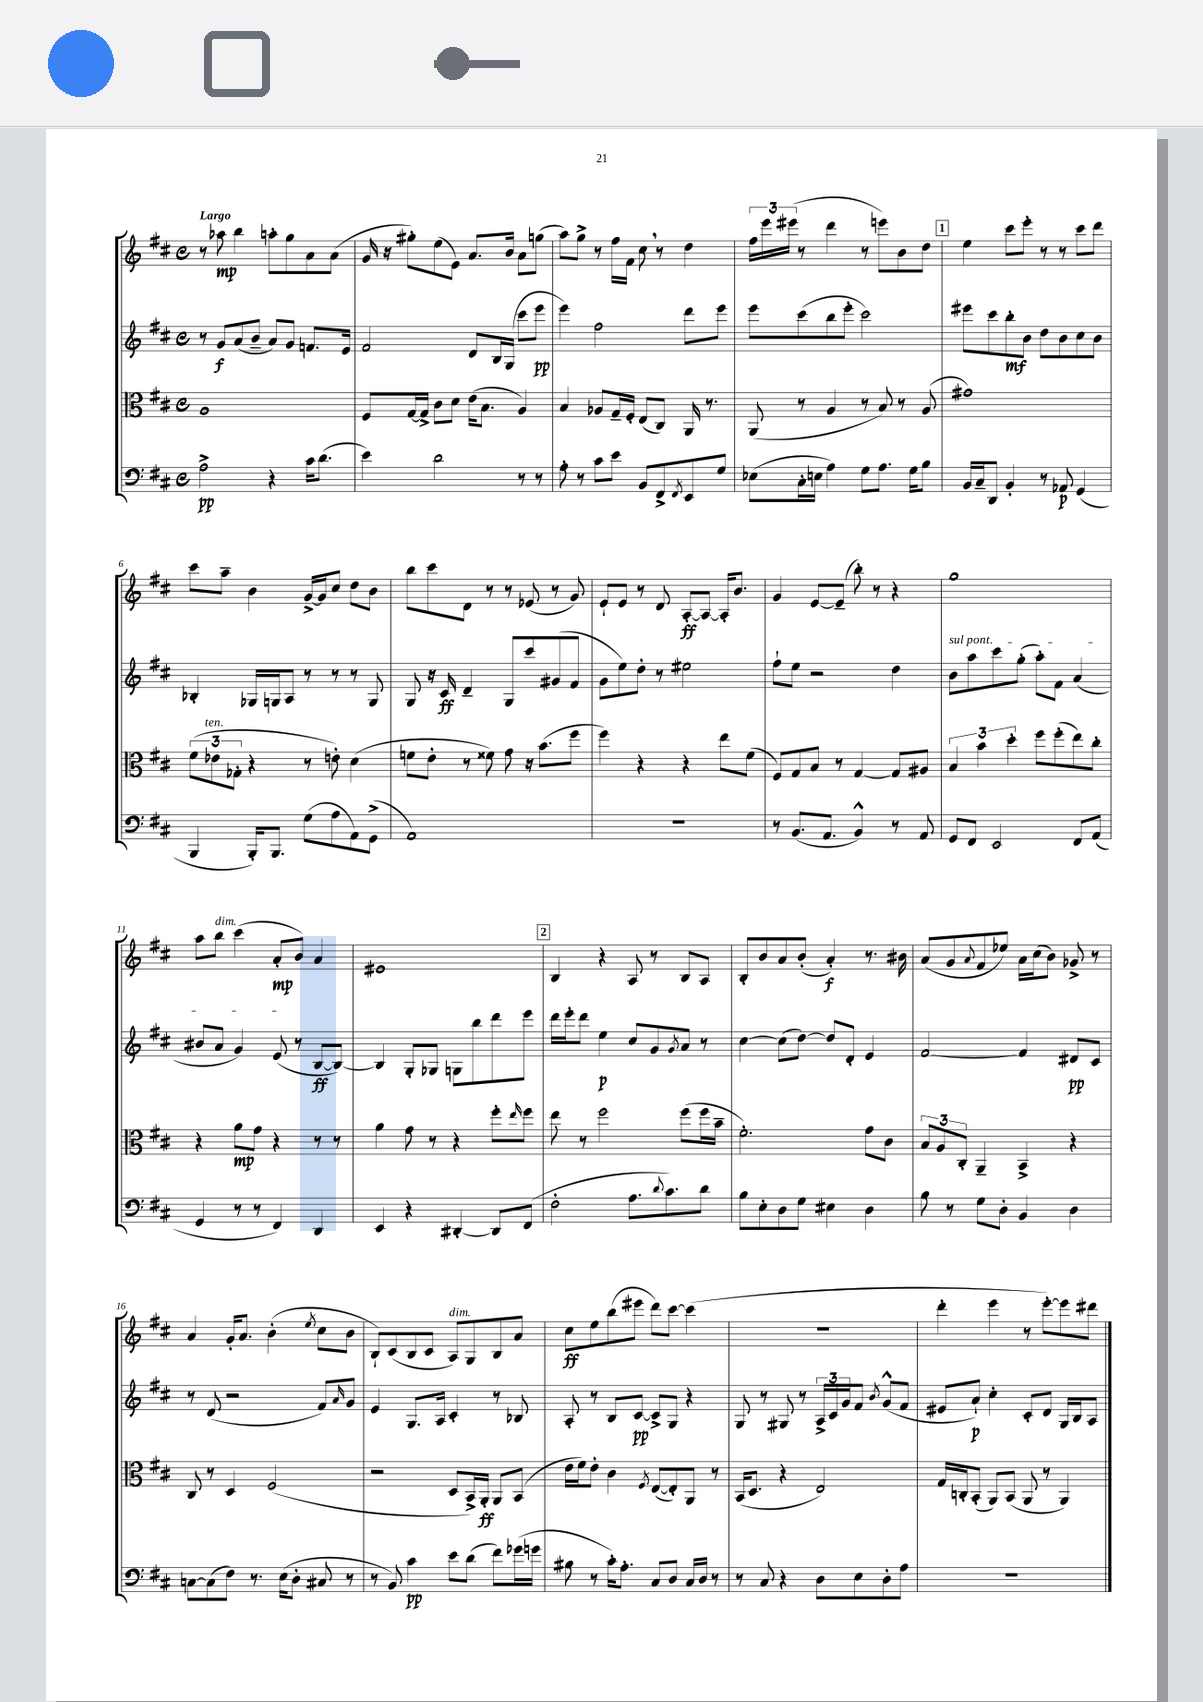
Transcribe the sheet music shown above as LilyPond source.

<<
\new StaffGroup <<
\new Staff = "s0" {
    \clef treble \key d \major \defaultTimeSignature \time 4/4 \tempo "Largo"
    r8 aes''8\mp b''4 a''8-. g''8 a'8 a'8( |
    g'16 r16 gis''8-.) e''8( e'8) a'8. b'16 a'8 g''8( |
    a''8) g''8-> r8 fis''16 fis'16 cis''8 \breathe r8 d''4 |
    \tuplet 3/2 { fis''16 e'''16 eis'''16( } r8 d'''4 r8 e'''8) b'8 d''8 |
    \mark \markup { \box "1" } e''4 cis'''8 e'''8-. r8 r8 cis'''8 d'''8 |
    cis'''8 a''8-- b'4 g'16~-> g'16 cis''8 d''8 b'8 |
    b''8 cis'''8 d'8 r8 r8 ees'8( r8 g'8) |
    e'8-! e'8 r8 d'8 a8~-.\ff a8~ a16-. b'8. |
    g'4 e'8~ e'8--( b''8-.) r8 r4 |
    g''1 |
    a''8 b''8^\markup { \italic "dim." } cis'''4( a'8-.\mp b'8) a'4 |
    eis'1 |
    \mark \markup { \box "2" } b4 r4 a8 r8 b8 a8 |
    b8-. b'8 a'8 b'8-.( a'4-.\f) r8. bis'16 |
    a'8( g'8 \appoggiatura { a'8 } fis'8 ees''8) a'16 cis''16( b'8) ges'8-> r8 |
    a'4 g'16-. a'8. b'4-.( \acciaccatura { e''8 } cis''8 b'8 |
    b8-!) cis'8( b8 cis'8 a8^\markup { \italic "dim." }) g8 b8 a'8 |
    cis''8\ff e''8 b''8( eis'''8 d'''8) cis'''8~ cis'''4( |
    R1 |
    d'''4-. e'''4 r8 e'''8~-.) e'''8 dis'''8 \bar "|." |
}
\new Staff = "s1" {
    \clef treble \key d \major \defaultTimeSignature \time 4/4
    r8 g'8\f a'8( b'8-- a'8) g'8 f'8. e'16 |
    fis'2 d'8 b16 g16( cis'''8 e'''8\pp |
    e'''4) fis''2 d'''8 e'''8 |
    e'''8 cis'''8( b''8 e'''8-. cis'''2) |
    \mark \markup { \box "1" } eis'''8 cis'''8 b''8-.\mf b'8 d''8 b'8 cis''8 b'8 |
    bes4-. ges16 g16 a8 r8 r8 r8 g8 |
    g8 r16 cis'16\ff d'4-- g8 cis'''8 gis'8( fis'8 |
    g'8 e''8) d''8-. r8 eis''2 |
    fis''8-! e''8 r2 d''4 |
    \once \override TextSpanner.bound-details.left.text = \markup { \italic "sul pont." } b'8\startTextSpan a''8 cis'''8 g''8-.( a''8-.) fis'8 a'4( |
    bis'8 a'8 g'4) e'8\stopTextSpan( r8 b8~\ff b8~) |
    b4 g8-. ges8 g8 b''8 d'''8 e'''8 |
    \mark \markup { \box "2" } d'''16 e'''16-. d'''8 e''4\p cis''8 g'8 \acciaccatura { g'8 } a'8 r8 |
    cis''4~ cis''8( d''8~) d''8 d'8-. e'4 |
    fis'2~ fis'4 dis'8\pp cis'8 |
    r8 d'8( r2 fis'8) \grace { a'16 } g'8 |
    e'4 g8. a16 cis'4-. r8 bes8 |
    a8-. r8 b8 cis'8~\pp cis'8-> g8 r4 |
    g8 r8 gis8 r8 \tuplet 3/2 { a16-> cis'16 g'16 } fis'8 \acciaccatura { b'8 } g'8-^( fis'8 |
    eis'8 a'8-!\p) cis''4-. cis'8-. d'8 g16 b16 a8 \bar "|." |
}
\new Staff = "s2" {
    \clef alto \key d \major \defaultTimeSignature \time 4/4
    a1 |
    fis8 g16~ g16-> cis'8 d'8 e'16( b8. a4) |
    b4 aes8 g16-- fis16-. e8( cis8) a,16 r8. |
    a,8( r8 a4 r8 b8) r8 a8( |
    \mark \markup { \box "1" } gis'1) |
    \tuplet 3/2 { fis'8( ees'8^\markup { \italic "ten." } ges8-. } r4 r8 e'8-.) d'4( |
    f'8 e'8-. r8 fisis'8) g'8 r16 b'8.( fis''8 |
    fis''4) r4 r4 e''8 fis'8( |
    fis8) g8 b8 r8 g4~ g8 ais8 |
    \tuplet 3/2 { b4 b'4 d''4-. } fis''8 fis''8-.( e''8) cis''8-. |
    r4 a'8\mp g'8 r4 r8 r8 |
    a'4 g'8 r8 r4 fis''8-. \grace { e''16 } fis''8 |
    \mark \markup { \box "2" } e''8 r8 fis''2 fis''8( fis''16 b'16-- |
    fis'2.-.) g'8 cis'8 |
    \tuplet 3/2 { b8 a8 cis8-. } a,4-- b,4-> r4 |
    cis8 r8 d4 fis2( |
    r2 d8 b,16->) a,16-.\ff a,8 b,8( |
    e'16 fis'16) e'8-. cis'4 \acciaccatura { fis8 } e8~( e8-.) a,8 r8 |
    b,16( d8. r4 e2) |
    g16 c16-. b,8-.( a,8) b,8( a,8 r8 a,4) \bar "|." |
}
\new Staff = "s3" {
    \clef bass \key d \major \defaultTimeSignature \time 4/4
    a2->\pp r4 cis'16 d'8.( |
    e'4) d'2 r8 r8 |
    a8-. r8 cis'8 e'8 b,8 fis,8-> \acciaccatura { fis,8 } e,8 g8 |
    ees8( cis16-. e16 a4) g8 a8. g16 b8 |
    \mark \markup { \box "1" } b,16 cis16-- d,8 b,4-. r8 aes,8\p g,4( |
    b,,4 b,,16-.) b,,8. g8( a8 a,8) g,8->( |
    a,1) |
    R1 |
    r8 b,8.( a,8. b,4-^) r8 a,8 |
    g,8 fis,8 e,2 fis,8 a,8( |
    g,4 r8 r8 fis,4) d,4 |
    e,4 r4 dis,4~-. dis,8 fis,8( |
    \mark \markup { \box "2" } fis2-. a8. \appoggiatura { d'8 } cis'8.) d'8 |
    b8 e8-. d8 g8 eis4 d4 |
    b8 r8 g8 d8-. b,4 d4 |
    c8~ c8( fis8) r8. e16( d8-. cis8 r8 |
    r8 b,8) cis'4\pp e'8 d'8( fis'8) ges'16( g'16 |
    bis8 r8 cis'16-.) a8.-. cis8 d8 cis16 d16 r8 |
    r8 cis8 r4 d8 e8 d8-. a8 |
    R1 \bar "|." |
}
>>
>>
